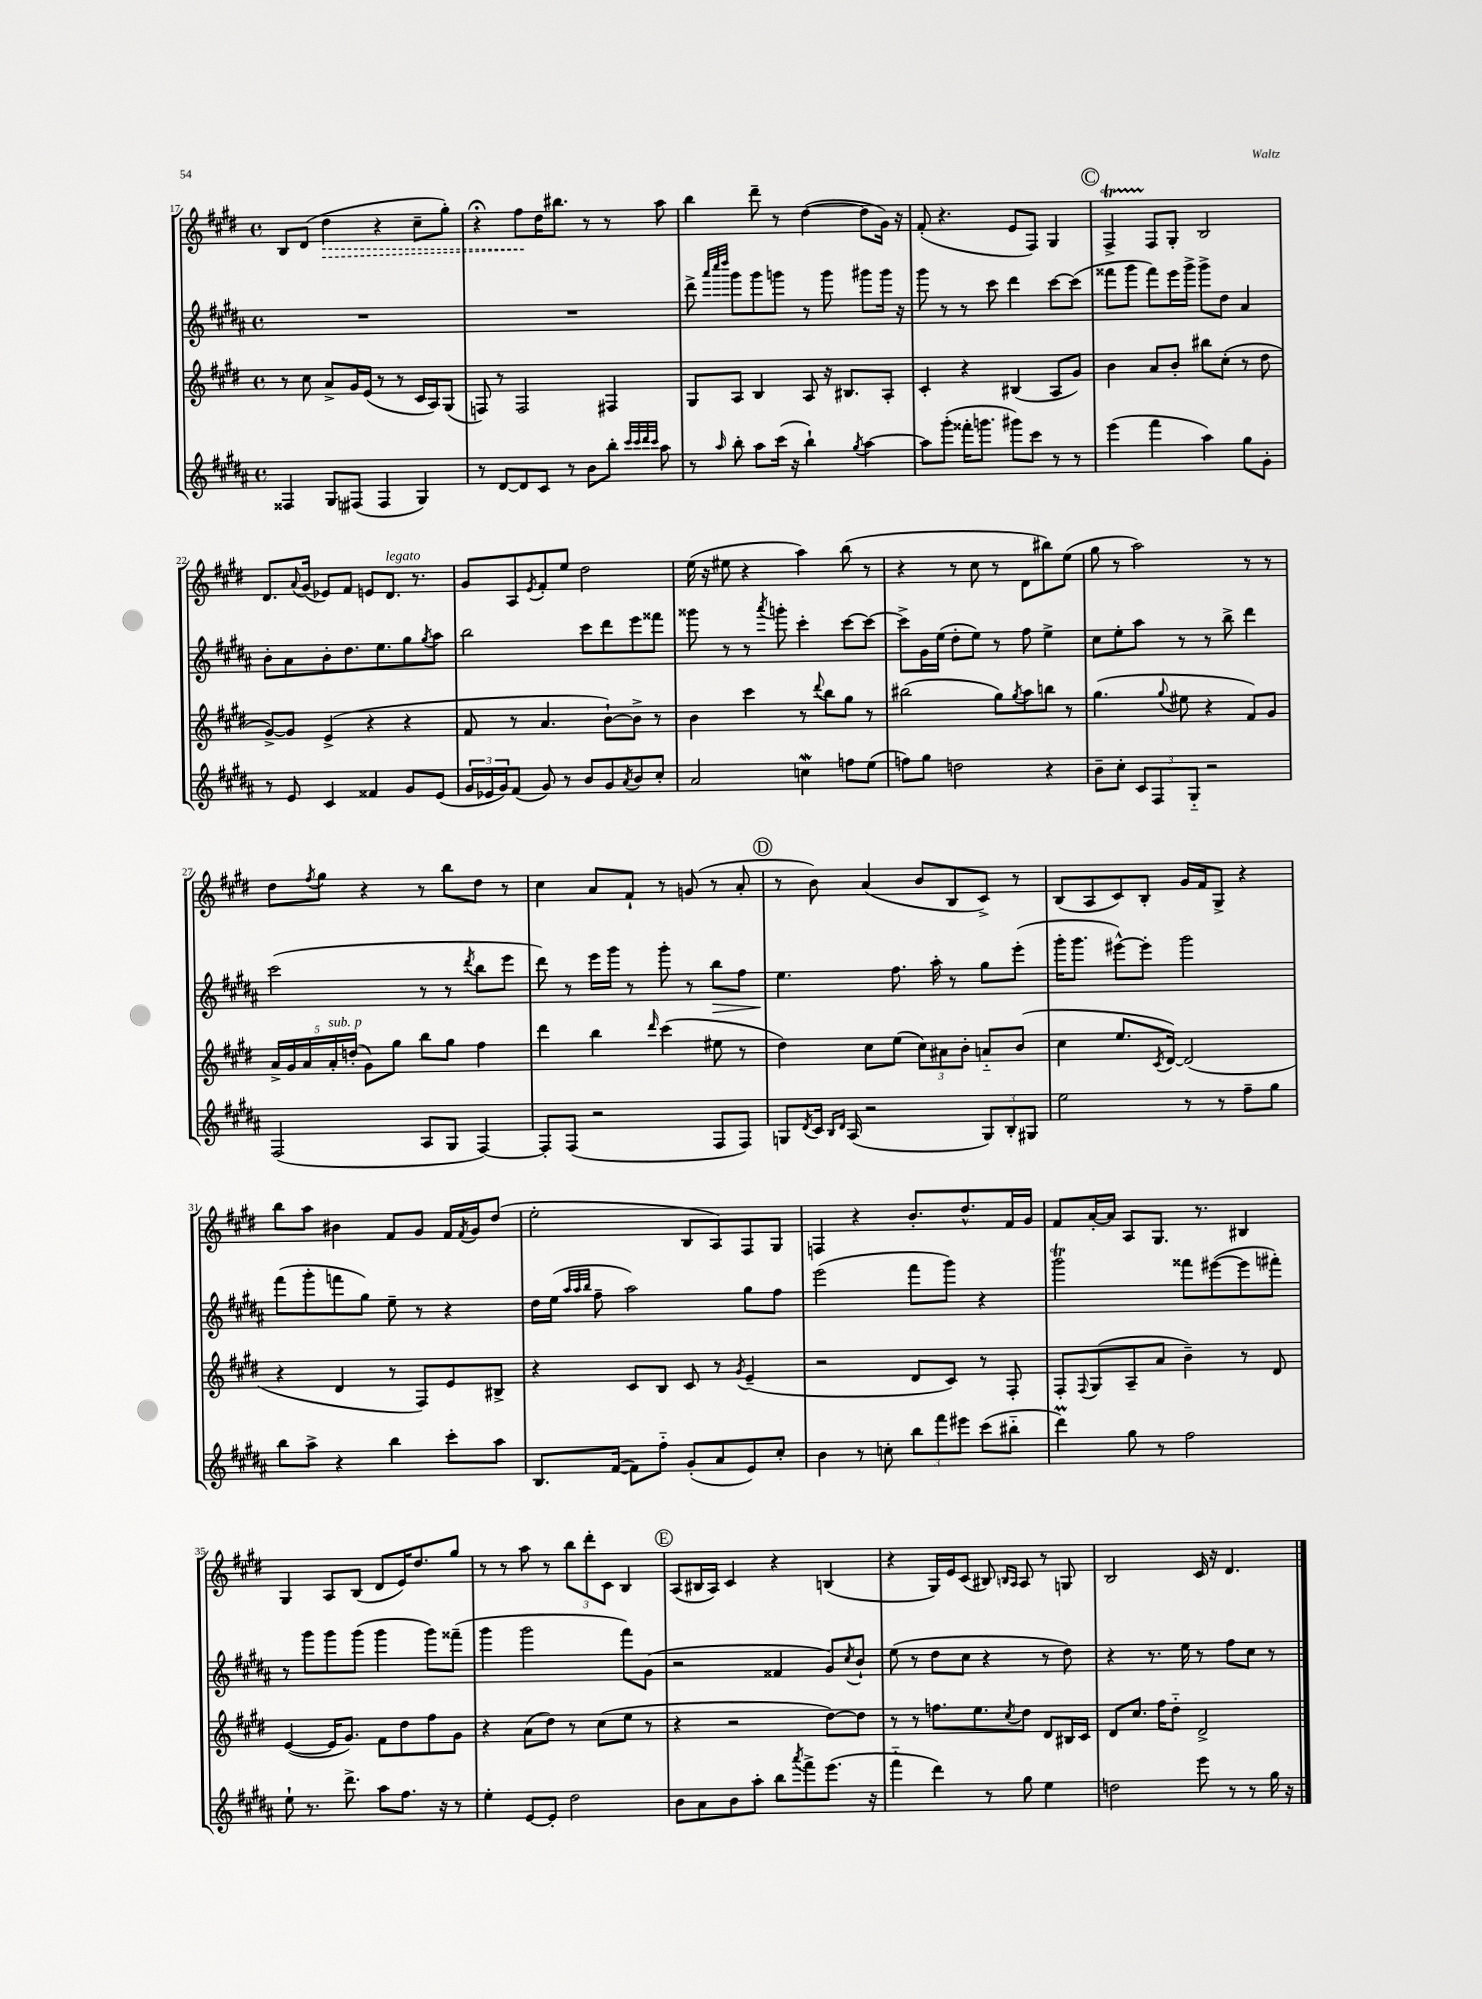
<<
\new StaffGroup <<
\new Staff = "s0" {
    \clef treble \key e \major \defaultTimeSignature \time 4/4
    b8 dis'8( \once \override Hairpin.style = #'dashed-line dis''4\> r4 cis''8-- gis''8-.) |
    r4\fermata fis''8\! dis''16 bis''8. r8 r8 a''8 |
    b''4 dis'''8-- r8 dis''4~( dis''8 gis'16) r16 |
    fis'8-.( r4. e'8 fis8) gis4 |
    \mark \markup { \circle "C" } fis4->\startTrillSpan fis8\stopTrillSpan gis8-. b2 |
    dis'8. \appoggiatura { a'8 } gis'16( ees'8) fis'8 e'8 dis'8.^\markup { \italic "legato" } r8. |
    gis'8 a8 \acciaccatura { e'8 } fis'8-. e''8 dis''2 |
    e''16( r16 eis''8 r4 a''4) b''8( r8 |
    r4 r8 cis''8 r8 dis'8 bis''8) e''8( |
    gis''8 r8 a''2) r8 r8 |
    dis''8 \acciaccatura { fis''8 } gis''8 r4 r8 b''8 dis''8 r8 |
    cis''4 a'8 fis'8-! r8 g'8( r8 a'8-. |
    \mark \markup { \circle "D" } r8 b'8) a'4( b'8 b8 cis'8->) r8 |
    b8( a8 cis'8) b8-. gis'16 fis'16 gis8-> r4 |
    b''8 a''8 bis'4 fis'8 gis'8 fis'16 \acciaccatura { fis'8 } gis'16 dis''8( |
    e''2-. b8 a8) fis8 gis8 |
    f4 r4 b'8.-. dis''8.-^ fis'16 gis'16 |
    fis'8 a'16~-. a'16 a8 gis8. r8. bis4 |
    gis4 a8 b8( dis'8 e'16) dis''8. gis''8 |
    r8 r8 a''8 r8 \tuplet 3/2 { b''8 dis'''8-. cis'8 } b4 |
    \mark \markup { \circle "E" } a8( bis16 a16) cis'4 r4 b4( |
    r4 gis16) e'16 cis'8( bis8) \grace { b16 a16 } a8 r8 g8 |
    b2 cis'16 r16 dis'4. \bar "|." |
}
\new Staff = "s1" {
    \clef treble \key b \major \defaultTimeSignature \time 4/4
    R1 |
    R1 |
    dis'''8-> \grace { ais'''32 cis''''32 dis''''32 } gis'''8 gis'''8 g'''8 r8 g'''8 gis'''8 gis'''16 r16 |
    gis'''8 r8 r8 cis'''8 dis'''4 cis'''8~ cis'''8( |
    \mark \markup { \circle "C" } fisis'''8 gis'''8 fisis'''8) e'''16 gis'''16-> gis'''8-> dis''8 ais'4 |
    b'8-. ais'8 b'8-. dis''8. e''8. gis''8 \acciaccatura { gis''8 } ais''8 |
    b''2 cis'''8 dis'''8 e'''8 fisis'''8 |
    gisis'''8 r8 r8 \acciaccatura { ais'''8 } g'''8-. cis'''4-. cis'''8~ cis'''8~ |
    cis'''8-> gis'16 e''16( dis''8-. e''8) r8 fis''8 e''4-> |
    cis''8 e''8-. ais''8 r8 r8 b''8-> dis'''4 |
    cis'''2( r8 r8 \acciaccatura { dis'''8 } b''8 e'''8 |
    dis'''8) r8 e'''16 gis'''16 r8 gis'''8-. r8 b''8\> fis''8 |
    \mark \markup { \circle "D" } e''4.\! fis''8. ais''16-. r8 gis''8 e'''8-.( |
    gis'''16-. gis'''8. eis'''8~-^) eis'''8-. gis'''2 |
    fis'''8( gis'''8-. f'''8 gis''8) e''8-- r8 r4 |
    dis''16 e''16( \grace { ais''32 ais''32 b''32 } fis''8-- ais''2) gis''8 fis''8 |
    e'''2( fis'''8 gis'''8) r4 |
    gis'''2\trill fisis'''8 eis'''8~( eis'''8 fis'''8-.) |
    r8 gis'''8 gis'''8 gis'''8( gis'''4 gis'''8) fisis'''8--( |
    gis'''4 gis'''2 fis'''8) gis'8( |
    \mark \markup { \circle "E" } r2 fisis'4 gis'8) \acciaccatura { cis''8 } b'8-! |
    e''8( r8 dis''8 cis''8 r4 r8 dis''8) |
    r4 r8. e''16 r8 fis''8 cis''8 r8 \bar "|." |
}
\new Staff = "s2" {
    \clef treble \key e \major \defaultTimeSignature \time 4/4
    r8 cis''8 a'8-> gis'16 e'16( r8 r8 cis'16 a16) gis8( |
    f8) r8 f2 fis4 |
    gis8 a8 b4 a8 r16 bis8. a8-. |
    cis'4-. r4 bis4( a8 gis'8) |
    \mark \markup { \circle "C" } b'4 a'8 b'8-. bis''8 cis''8-.( r8 dis''8 |
    gis'8~->) gis'8 e'4->( r4 r4 |
    fis'8 r8 a'4. b'8~-!) b'8-> r8 |
    b'4 cis'''4 r8 \appoggiatura { dis'''8 } b''8 gis''8 r8 |
    bis''2( gis''8) \acciaccatura { gis''8 } a''8 b''8 r8 |
    gis''4.( \appoggiatura { gis''8 } eis''8 r4 fis'8) gis'8 |
    \tuplet 5/4 { a'16-> gis'16 a'16 a'16-.^\markup { \italic "sub. p" } d''16-.( } gis'8) gis''8 b''8 gis''8 fis''4 |
    dis'''4 b''4 \grace { dis'''16 } cis'''4( eis''8 r8 |
    \mark \markup { \circle "D" } dis''4) cis''8 e''8( \tuplet 3/2 { cis''8) ais'8 b'8-. } a'8-_ b'8( |
    cis''4 e''8. \acciaccatura { cis'8 } dis'16~) dis'2( |
    r4 dis'4 r8 fis8) e'8 bis8-> |
    r4 cis'8 b8 cis'8 r8 \acciaccatura { gis'8 } e'4--( |
    r2 dis'8 cis'8) r8 fis8-. |
    fis8-. \appoggiatura { fis8 } gis8( a8-- a'8 b'4--) r8 dis'8 |
    e'4~( e'16 gis'8.) fis'8 dis''8 fis''8 gis'8 |
    r4 a'8( dis''8) r8 cis''8( e''8 r8 |
    \mark \markup { \circle "E" } r4 r2 dis''8~) dis''8 |
    r8 r8 f''8. e''8. \acciaccatura { cis''8 } dis''8 dis'8 bis16 cis'16 |
    dis'8 cis''8. fis''16 dis''8-_ dis'2-> \bar "|." |
}
\new Staff = "s3" {
    \clef treble \key b \major \defaultTimeSignature \time 4/4
    fisis4 gis8 fis8( fis4 gis4) |
    r8 dis'8~ dis'8 cis'8 r8 b'8 b''8-. \grace { cis'''32 cis'''32 dis'''32 cis'''32 } ais''8 |
    r8 \grace { ais''16 } b''8-. ais''8 cis'''16( r16 b''4-!) \acciaccatura { gis''8 } ais''4~ |
    ais''8 gis'''8-.( fisis'''16-. g'''8. gis'''8) cis'''8 r8 r8 |
    \mark \markup { \circle "C" } e'''4( fis'''4 ais''4) gis''8 gis'8-. |
    r8 e'8 cis'4 fisis'4 gis'8 e'8( |
    \tuplet 3/2 { gis'16 ees'16 gis'16) } fis'8( gis'8) r8 b'8 gis'8 \acciaccatura { ais'8 } b'8 cis''8-. |
    ais'2 c''4\mordent f''8 e''8( |
    f''8) gis''8 d''2 r4 |
    b'8-- cis''8-. \tuplet 3/2 { cis'8 fis8 gis8-_ } r2 |
    fis2( ais8 gis8 fis4~) |
    fis8-. fis8( r2 fis8 fis8) |
    \mark \markup { \circle "D" } g8 \acciaccatura { dis'8 } cis'16 \grace { b16 dis'16 } ais16( r2 \tuplet 3/2 { g8) b8-. gis8 } |
    e''2 r8 r8 fis''8-- gis''8 |
    b''8 ais''8-> r4 b''4 cis'''8-. ais''8 |
    b8. fis'16~( fis'8) fis''8-_ gis'8-.( ais'8 e'8) cis''8-. |
    b'4 r8 c''8-. \tuplet 3/2 { b''8 fis'''8 eis'''8 } cis'''8( bis''8-_ |
    dis'''4\prall) gis''8 r8 fis''2 |
    e''8-! r8. dis'''8.-> ais''8 fis''8. r16 r8 |
    e''4-. e'8~ e'8-. dis''2 |
    \mark \markup { \circle "E" } b'8 ais'8 b'8 ais''8-. b''8 \acciaccatura { ais'''8 } fis'''8-> e'''8.( r16 |
    fis'''4-_ dis'''4) r8 gis''8 e''4 |
    d''2 e'''8 r8 r8 gis''16 r16 \bar "|." |
}
>>
>>
\layout { \context { \Score currentBarNumber = #17 } }
